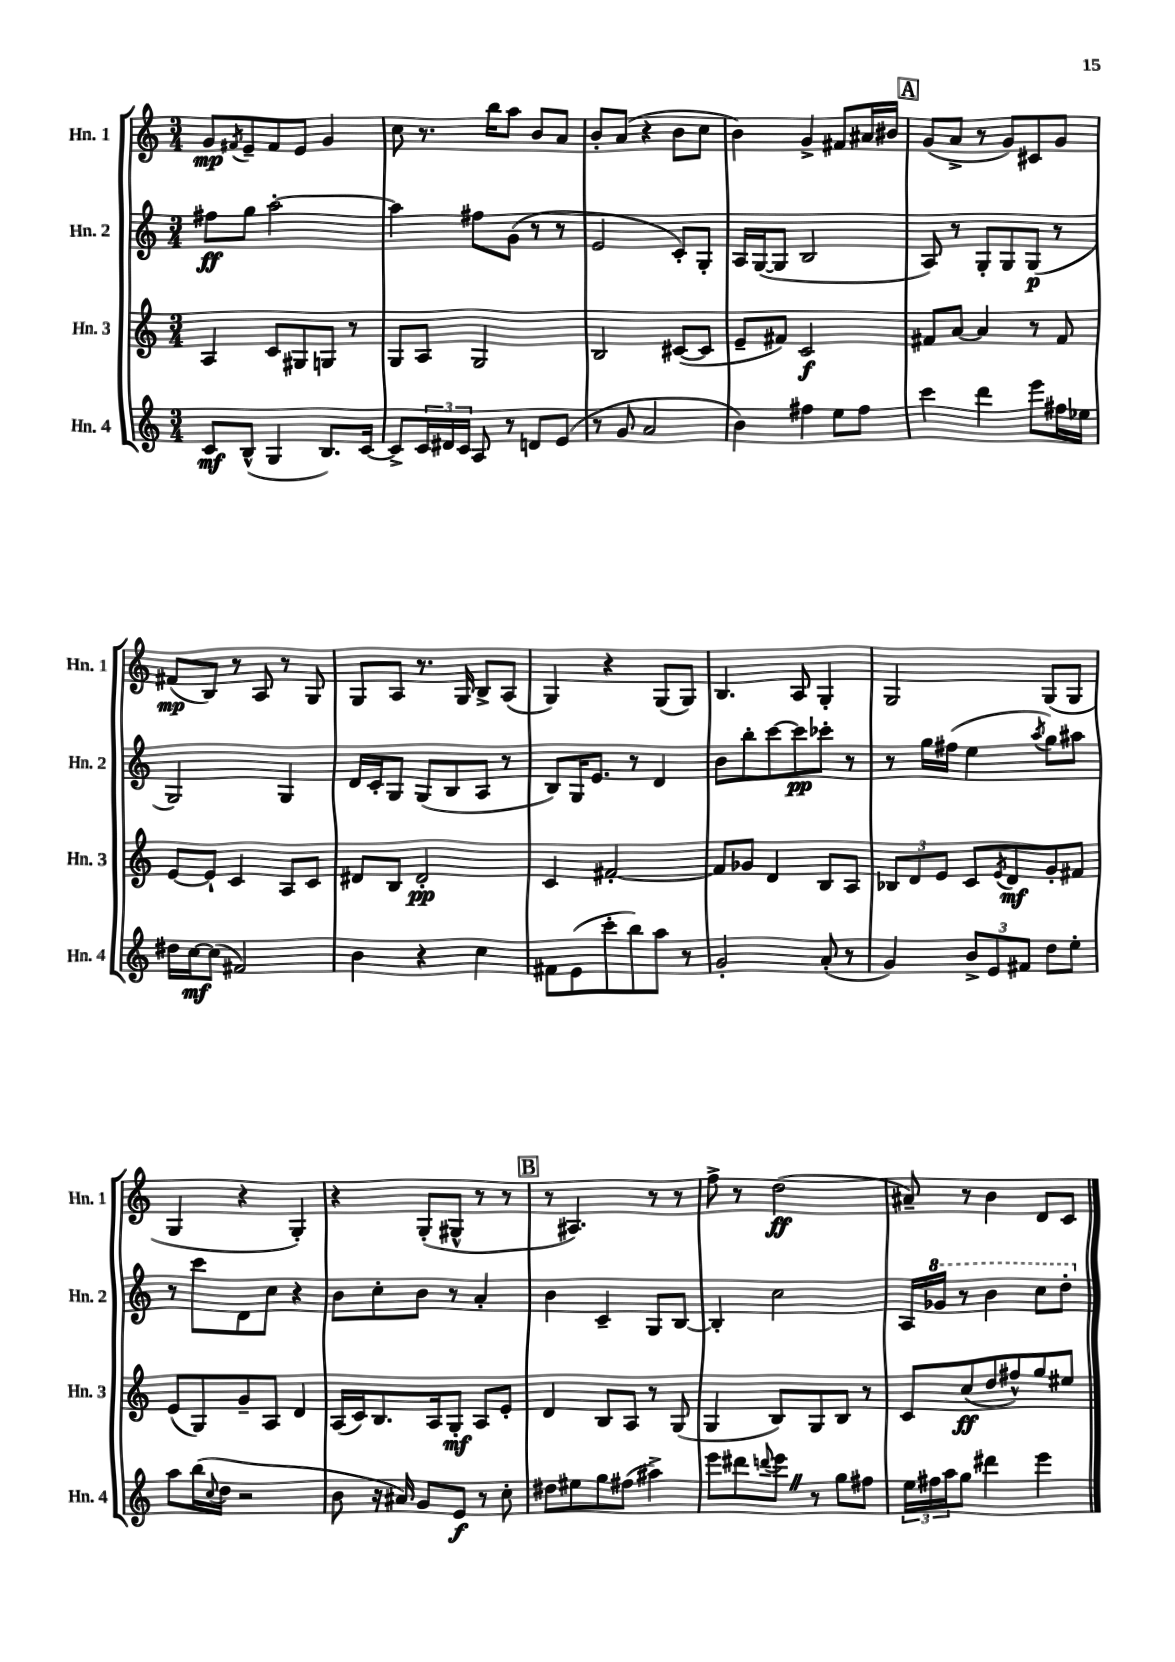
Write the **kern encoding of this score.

**kern	**kern	**kern	**kern
*staff4	*staff3	*staff2	*staff1
*clefG2	*clefG2	*clefG2	*clefG2
*k[]	*k[]	*k[]	*k[]
*M3/4	*M3/4	*M3/4	*M3/4
8c	4A	8ff#	8g
.	.	.	8qf#
(8B^^	.	8gg	8e~
4G	8c	[2aa'	8f#
.	8G#	.	8e
8.B)	8G	.	4g
.	8r	.	.
[16c	.	.	.
=	=	=	=
8c^]	8G	4aa]	8cc
24c	8A	.	8.r
24d#	.	.	.
24c	.	.	.
8A	2G	8ff#	.
.	.	.	16bb
8r	.	(8g	8aa
8d	.	8r	8b
(8e	.	8r	8a
=	=	=	=
8r	2B	2e	8b'
8g	.	.	(8a
2a	.	.	4r
.	([8c#	8c')	8b
.	8c#]	8G'	8cc
=	=	=	=
4b)	8e~	16A	4b)
.	.	([16G	.
.	8f#)	8G]	.
4ff#	2c	2B	4g^
8ee	.	.	8f#
8ff#	.	.	16a#
.	.	.	16b#
=	=	=	=
4ccc	8f#	8A)	(8g
.	[8a	8r	8a^
4ddd	4a]	8G'	8r
.	.	8G	8g)
8eee	8r	(8G	8c#
16ff#	8f#	8r	8g
16ee-	.	.	.
=	=	=	=
16dd#	[8e	2G)	(8f#
[16cc	.	.	.
(8cc]	8e`]	.	8B)
2f#)	4c	.	8r
.	.	.	8A
.	8A	4G	8r
.	8c	.	8G
=	=	=	=
4b	8d#	16d	8G
.	.	16c'	.
.	8B	8G	8A
4r	2d#'	(8G	8.r
.	.	8B	.
.	.	.	16G
4cc	.	8A	8B^
.	.	8r	(8A
=	=	=	=
8f#	4c	8B)	4G)
(8e	.	16G	.
.	.	8.e	.
8ccc'	[2f#'	.	4r
8bb)	.	8r	.
8aa	.	4d	(8G
8r	.	.	8G)
=	=	=	=
2g'	8f#]	8b	4.B
.	8g-	8bb'	.
.	4d	[8ccc	.
.	.	8ccc]	8A
(8a'	8B	8ccc-'	4G'
8r	8A	8r	.
=	=	=	=
4g)	12B-	8r	2G
.	12d	.	.
.	.	16gg	.
.	12e	.	.
.	.	(16ff#	.
12b^	8c	4ee	.
12e	.	.	.
.	8qe	.	.
.	8d	.	.
12f#	.	.	.
.	.	8qaa	.
8dd	8g'	8gg)	(8G
8ee'	8f#	8aa#	8G
=	=	=	=
8aa	(8e	8r	4G
(16bb	8G)	8ccc	.
8qqcc	.	.	.
16dd	.	.	.
2r	8g~	8d	4r
.	8A	8cc	.
.	4d	4r	4G')
=	=	=	=
8b	(16A	8b	4r
.	16c)	.	.
16r	8.B	8cc'	.
16a#)	.	.	.
8g	.	8b	(8G'
.	16A	.	.
8e	8G'	8r	8G#^^
8r	8A	4a'	8r
8cc'	8e'	.	8r
=	=	=	=
8dd#	4d	4b	8r
8ee#	.	.	4.A#)
8gg	8B	4c~	.
(8ff#	8A	.	.
4aa#^)	8r	8G	8r
.	(8G	[8B	8r
=	=	=	=
8eee	4G	4B']	8ff^
8ddd#	.	.	8r
8qqddd	.	.	.
8eee	8B)	2cc	(2dd
8r	8G	.	.
8gg	8B	.	.
8ff#	8r	.	.
=	=	=	=
24ee	8c	16A	8a#~)
24ff#	.	.	.
.	.	16gg-	.
24aa	.	.	.
8gg	(8cc	8r	8r
4ddd#	8dd	4bb	4b
.	8ff#^^)	.	.
4eee	8gg	8ccc	8d
.	8ee#	8ddd'	8c
==	==	==	==
*-	*-	*-	*-
